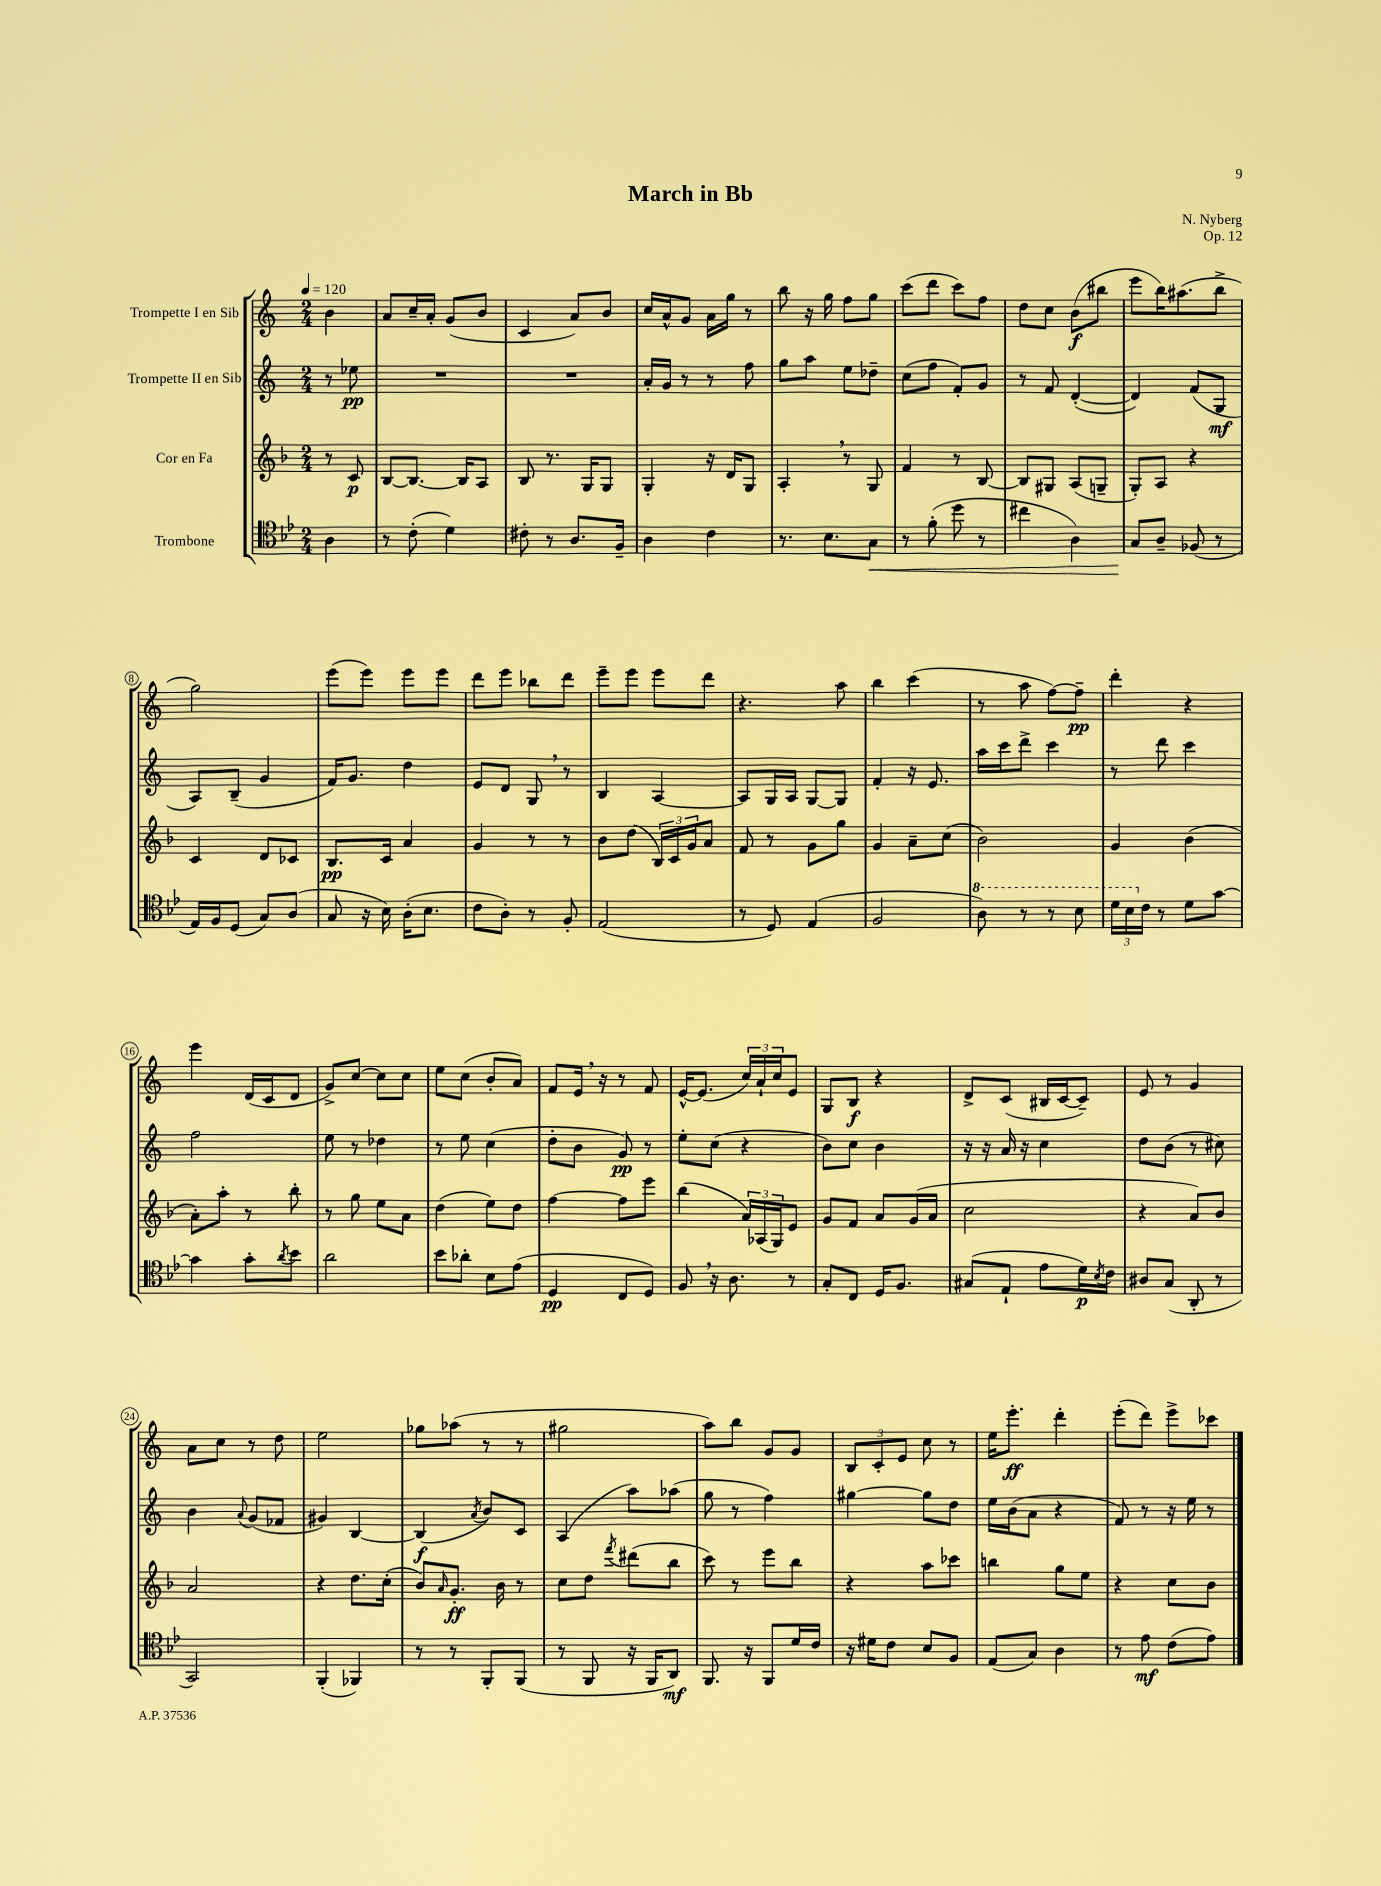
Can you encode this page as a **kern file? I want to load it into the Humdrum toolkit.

**kern	**kern	**kern	**kern
*staff4	*staff3	*staff2	*staff1
*clefC4	*clefG2	*clefG2	*clefG2
*k[b-e-]	*k[b-]	*k[]	*k[]
*M2/4	*M2/4	*M2/4	*M2/4
*MM120	*MM120	*MM120	*MM120
4A\	8r	8r	4b\
.	8c/	8ee-\	.
=	=	=	=
8r	[8B-/L	2r	8a/L
(8c'\	8.B-/_J	.	16cc~/L
.	.	.	16a'/JJ
4d\)	.	.	(8g/L
.	16B-/]LK	.	.
.	8A/J	.	8b/J
=	=	=	=
8c#'\	8B-/	2r	4c/
8r	8.r	.	.
8.A/L	.	.	8a/L)
.	16G/LK	.	.
.	8G/J	.	8b/J
16F~/Jk	.	.	.
=	=	=	=
4A\	4G'/	16a'/LL	16cc/LL
.	.	16g/JJ	16a^^/J
.	.	8r	8g/J
4c\	16r	8r	16a\LL
.	16d/LK	.	16gg\JJ
.	8G/J	8ff\	8r
=	=	=	=
8.r	4A'/	8gg\L	8bb\
.	.	8aa\J	16r
8.B-\L	.	.	16gg\
.	8r	8ee\L	8ff\L
8G\J	8G/	8dd-~\J	8gg\J
=	=	=	=
8r	4f/	(8cc\L	(8ccc\L
(8f'\	.	8ff\J	8ddd\J
8dd\	8r	8f'/L)	8ccc\L)
8r	[8B-/	8g/J	8ff\J
=	=	=	=
4cc#\	8B-/]L	8r	8dd\L
.	8G#/J	8f/	8cc\J
4A\)	(8A/L	([4d'/	(8b\L
.	8G~/J	.	8bb#\J
=	=	=	=
8G/L	8G'/L)	4d/])	8eee\L
8A~/J	8A/J	.	16bb\K)
.	.	.	(8.aa#\
(8F-/	4r	(8f/L	.
8r	.	8G/J	8bb^\J
=	=	=	=
16E-/LL)	4c/	8A/L)	2gg\)
16F/J	.	.	.
(8D/J	.	(8B~/J	.
8G/L)	8d/L	4g/	.
(8A/J	8c-/J	.	.
=	=	=	=
8G/	8.B-/L	16f/LK)	(8eee\L
.	.	8.g/J	.
16r	.	.	8eee\J)
16B-\)	16c/Jk	.	.
(16A'\LK	4a/	4dd\	8eee\L
8.B-\J	.	.	.
.	.	.	8eee\J
=	=	=	=
8c\L	4g/	8e/L	8ddd\L
8A'\J)	.	8d/J	8eee\J
8r	8r	8G/	8bb-\L
8F'/	8r	8r	8ddd\J
=	=	=	=
(2E-/	8b-\L	4B/	8eee~\L
.	(8dd\J	.	8eee\J
.	24B-/LL)	[4A/	8eee\L
.	24c/	.	.
.	24g/J	.	.
.	8a/J	.	8ddd\J
=	=	=	=
8r	8f/	8A/]L	4.r
8D/)	8r	16G/L	.
.	.	16A/JJ	.
(4E-/	8g\L	[8G/L	.
.	8gg\J	8G/]J	8aa\
=	=	=	=
2F/	4g/	4f'/	4bb\
.	8a~\L	16r	(4ccc\
.	.	8.e/	.
.	(8cc\J	.	.
=	=	=	=
8a\)	2b-\)	16aa\LL	8r
.	.	16ccc\J	.
8r	.	8ddd^\J	8aa\
8r	.	4ccc\	[8ff\L)
8b-\	.	.	8ff~\]J
=	=	=	=
24dd\LL	4g/	8r	4ddd'\
24b-\	.	.	.
24c\JJ	.	.	.
8r	.	8ddd\	.
8d\L	(4b-\	4ccc\	4r
[8g\J	.	.	.
=	=	=	=
4g\]	8a'\L)	2ff\	4eee\
.	8aa'\J	.	.
8g'\L	8r	.	(16d/LL
.	.	.	16c/J
8qa/	.	.	.
8b-\J	8bb-'\	.	8d/J
=	=	=	=
2a\	8r	8ee\	8g^/L)
.	8gg\	8r	[8cc/J
.	8ee\L	4dd-\	8cc\]L
.	8a\J	.	8cc\J
=	=	=	=
8b-\L	(4dd\	8r	8ee\L
8a-'\J	.	8ee\	(8cc\J
8B-\L	8ee\L)	(4cc\	8b'/L
(8e-\J	8dd\J	.	8a/J)
=	=	=	=
4D/	[4ff\	8dd'\L	8f/L
.	.	8b\J	16e/Jk
.	.	.	16r
8C/L	8ff\]L	8g/)	8r
8D/J)	8eee\J	8r	8f/
=	=	=	=
8F/	(4bb-\	8ee'\L	[16e^^/LK
.	.	.	(8.e/]J
16r	.	(8cc\J	.
8.A\	.	.	.
.	24a/LL)	4r	24cc/LL)
.	(24A-/	.	24a`/
.	24G/J)	.	24cc/J
8r	8e/J	.	8e/J
=	=	=	=
8G'/L	8g/L	8b\L)	8G/L
8C/J	8f/J	8cc\J	8B/J
16D/LK	8a/L	4b\	4r
8.F/J	.	.	.
.	(16g/L	.	.
.	16a/JJ	.	.
=	=	=	=
(8G#/L	2cc\	16r	8d^/L
.	.	16r	.
8E-`/J	.	16a/	(8c/J
.	.	16r	.
8e-\L	.	4cc\	16B#/LL
.	.	.	[16c/J
16d\L)	.	.	8c~/]J)
8qB-/	.	.	.
16c\JJ	.	.	.
=	=	=	=
8A#/L	4r	8dd\L	8e/
(8G/J	.	(8b\J	8r
8AA'/	8a/L)	8r	4g/
8r	8b-/J	8cc#\)	.
=	=	=	=
2GG/)	2a/	4b\	8a\L
.	.	.	8cc\J
.	.	8qqa/	.
.	.	(8g/L	8r
.	.	8f-/J	8dd\
=	=	=	=
(4FF'/	4r	4g#/)	2ee\
4FF-/)	8.dd\L	[4B/	.
.	(16cc'\Jk	.	.
=	=	=	=
8r	8b-/L)	(4B/]	8gg-\L
.	16qqa/	.	.
8r	8.g'/J	.	(8aa-\J
.	.	8qa/	.
8FF'/L	.	8b/L)	8r
.	16b-\	.	.
(8FF/J	8r	8c/J	8r
=	=	=	=
8r	8cc\L	(4A/	2gg#\
8FF/	8dd\J	.	.
.	8qfff/	.	.
16r	(8ddd#\L	8aa\L)	.
16FF/LK	.	.	.
8AA/J)	8bb-\J	(8aa-\J	.
=	=	=	=
8.FF/	8ccc\)	8gg\	8aa\L)
.	8r	8r	8bb\J
16r	.	.	.
8FF/L	8eee\L	4ff\)	8g/L
16d/L	8bb-\J	.	8g/J
16c/JJ	.	.	.
=	=	=	=
16r	4r	[4gg#\	12B/L
16d#\LK	.	.	.
.	.	.	12c'/
8c\J	.	.	.
.	.	.	12e/J
8B-/L	8aa\L	8gg#\]L	8cc\
8F/J	8ccc-\J	8dd\J	8r
=	=	=	=
(8E-/L	4bb\	16ee\LL	16ee\LK
.	.	(16b\J	8.eee'\J
8G/J)	.	8a\J	.
4A\	8gg\L	4r	4ddd'\
.	8ee\J	.	.
=	=	=	=
8r	4r	8f/)	(8eee'\L
8e-\	.	8r	8ddd\J)
(8c\L	8cc\L	16r	8eee^\L
.	.	16ee\	.
8e-\J)	8b-\J	8r	8ccc-\J
==	==	==	==
*-	*-	*-	*-
